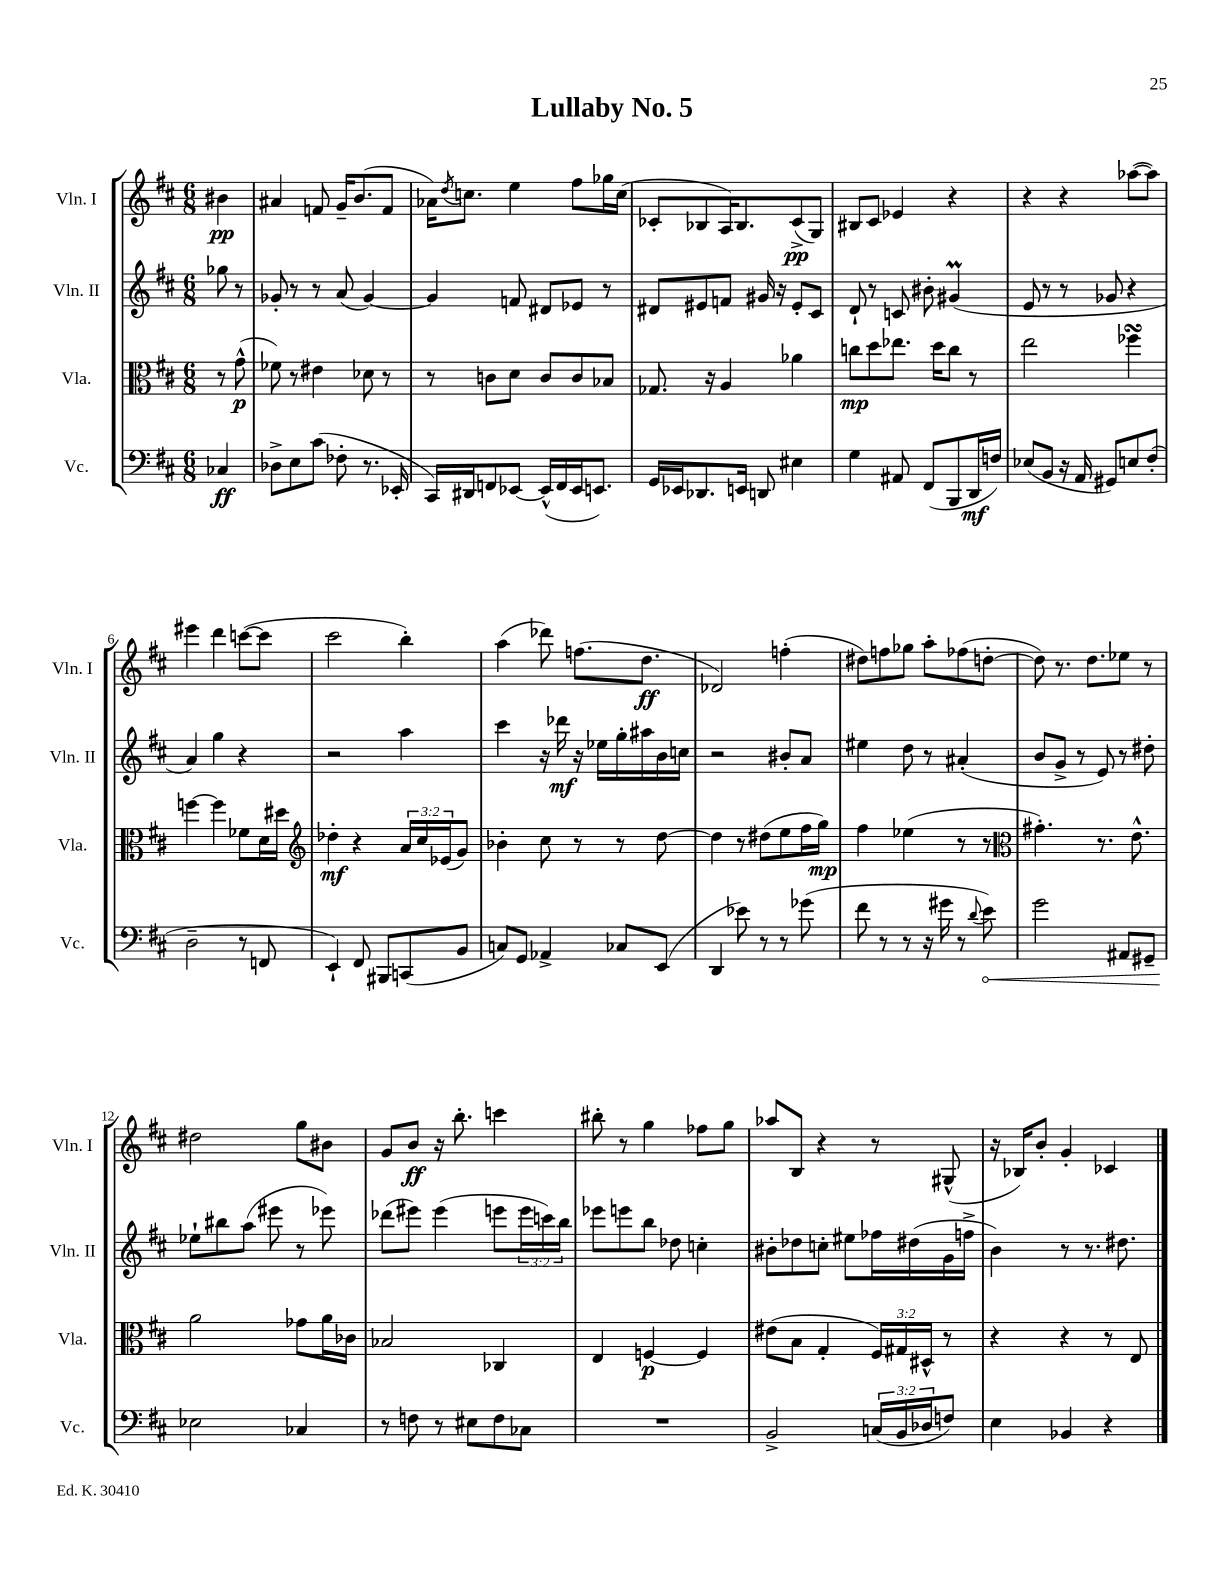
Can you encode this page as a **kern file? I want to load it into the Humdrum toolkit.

**kern	**dynam	**kern	**dynam	**kern	**dynam	**kern	**dynam
*part4	*part4	*part3	*part3	*part2	*part2	*part1	*part1
*staff4	*staff4	*staff3	*staff3	*staff2	*staff2	*staff1	*staff1
*I"Vc.	*	*I"Vla.	*	*I"Vln. II	*	*I"Vln. I	*
*I'Vc.	*	*I'Vla.	*	*I'Vln. II	*	*I'Vln. I	*
*clefF4	*	*clefC3	*	*clefG2	*	*clefG2	*
*k[f#c#]	*	*k[f#c#]	*	*k[f#c#]	*	*k[f#c#]	*
*M6/8	*	*M6/8	*	*M6/8	*	*M6/8	*
=	=	=	=	=	=	=	=
4C-X/	ff	8r	.	8gg-X\	.	4b#X\	pp
.	.	(8g^^\	p	8r	.	.	.
=1	=1	=1	=1	=1	=1	=1	=1
8D-X^\L	.	8f-X\)	.	8g-X'/	.	4a#X/	.
8E\	.	8r	.	8r	.	.	.
(8c#\J	.	4e#X\	.	8r	.	8fn/	.
8F-X'\	.	.	.	(8a/	.	16g~/KL	.
.	.	.	.	.	.	(8.b/	.
8.r	.	8d-X\	.	[4g-/)	.	.	.
.	.	8r	.	.	.	8f/J	.
16EE-X'/	.	.	.	.	.	.	.
=2	=2	=2	=2	=2	=2	=2	=2
16CC#/LL)	.	8r	.	4g-/]	.	16a-X\KL)	.
.	.	.	.	.	.	8qdd/	.
16DD#X/J	.	.	.	.	.	8.ccn\J	.
8FFn/	.	8cn\L	.	.	.	.	.
[8EE-X/J	.	8d\J	.	8fn/	.	4ee\	.
(16EE-^^/LL]	.	8c/L	.	8d#X/L	.	.	.
16FF/	.	.	.	.	.	.	.
16EE-/J	.	8c/	.	8e-X/J	.	8ff#\L	.
8.EEn/J)	.	.	.	.	.	.	.
.	.	8B-X/J	.	8r	.	16gg-X\L	.
.	.	.	.	.	.	(16cc\JJ	.
=3	=3	=3	=3	=3	=3	=3	=3
16GG/LL	.	8.G-X/	.	8d#X/L	.	8c-X'/L	.
16EE-X/J	.	.	.	.	.	.	.
8.DD-X/	.	.	.	8e#X/	.	8B-X/	.
.	.	16r	.	.	.	.	.
.	.	4A/	.	8fn/J	.	16A/K)	.
16EEn/Jk	.	.	.	.	.	8.B-/	.
8DDn/	.	.	.	16g#X/	.	.	.
.	.	.	.	16r	.	.	.
4E#X\	.	4a-X\	.	8e#'/L	.	(8c-^/	pp
.	.	.	.	8c#/J	.	8G/J)	.
=4	=4	=4	=4	=4	=4	=4	=4
4G\	.	8ccn\L	mp	8d`/	.	8B#X/L	.
.	.	8dd\	.	8r	.	8c#/J	.
8AA#X/	.	8.ee-X\J	.	8cn/	.	4e-X/	.
(8FF#/L	.	.	.	8b#X'\	.	.	.
.	.	16dd\KL	.	.	.	.	.
8BBB/	.	8cc\J	.	(4g#Xm/	.	4r	.
16DD/L	mf	8r	.	.	.	.	.
16Fn/JJ)	.	.	.	.	.	.	.
=5	=5	=5	=5	=5	=5	=5	=5
(8E-X/L	.	2ee\	.	8e/	.	4r	.
8BB/J	.	.	.	8r	.	.	.
16r	.	.	.	8r	.	4r	.
16AA/	.	.	.	.	.	.	.
8GG#X/L)	.	.	.	8g-X/	.	.	.
8En/	.	4ff-XsSSs\	.	4r	.	([8aa-X\L	.
(8F#'/J	.	.	.	.	.	8aa-\J])	.
!!LO:LB:g=z
=6	=6	=6	=6	=6	=6	=6	=6
2D~\	.	[4ffn\	.	4a/)	.	4eee#X\	.
.	.	4ff\]	.	4gg\	.	4ddd\	.
8r	.	8f-X\L	.	4r	.	([8cccn\L	.
8FFn/	.	16d\L	.	.	.	8ccc\J]	.
.	.	16dd#X\JJ	.	.	.	.	.
=7	=7	=7	=7	=7	=7	=7	=7
*	*	*clefG2	*	*	*	*	*
4EE`/)	.	4dd-X'\	mf	2r	.	2ccc#\	.
8FF#/	.	4r	.	.	.	.	.
8BBB#X/L	.	.	.	.	.	.	.
(8CCn/	.	24a/LL	.	4aa\	.	4bb'\)	.
.	.	24cc#/	.	.	.	.	.
.	.	(24e-X/J	.	.	.	.	.
8BB/J	.	8g/J)	.	.	.	.	.
=8	=8	=8	=8	=8	=8	=8	=8
8Cn/L)	.	4b-X'\	.	4ccc#\	.	(4aa\	.
8GG/J	.	.	.	.	.	.	.
4AA-X^/	.	8cc#\	.	16r	.	8ddd-X\)	.
.	.	.	.	16ddd-X\	mf	.	.
.	.	8r	.	16r	.	(8.ffn\L	.
.	.	.	.	16ee-X\LL	.	.	.
8C-X/L	.	8r	.	16gg'\	.	.	.
.	.	.	.	16aa#X\	.	8.dd\J	ff
(8EE/J	.	[8dd\	.	16b\	.	.	.
.	.	.	.	16ccn\JJ	.	.	.
=9	=9	=9	=9	=9	=9	=9	=9
4DD/	.	4dd\]	.	2r	.	2d-X/)	.
8e-X\)	.	8r	.	.	.	.	.
8r	.	(8dd#X\L	.	.	.	.	.
8r	.	8ee\	.	8b#X'/L	.	(4ffn'\	.
(8g-X\	.	16ff#\L	.	8a/J	.	.	.
.	.	16gg\JJ)	mp	.	.	.	.
=10	=10	=10	=10	=10	=10	=10	=10
8f#\	.	4ff#\	.	4ee#X\	.	8dd#X\L)	.
8r	.	.	.	.	.	8ffn\	.
8r	.	(4ee-X\	.	8dd\	.	8gg-X\J	.
16r	.	.	.	8r	.	8aa'\L	.
16g#X\	.	.	.	.	.	.	.
8r	.	8r	.	(4a#X'/	.	(8ff-X\	.
8qqd/	.	.	.	.	.	.	.
!	!LO:HP:b	!	!	!	!	!	!
8e\)	<	8r	.	.	.	[8ddn'\J	.
=11	=11	=11	=11	=11	=11	=11	=11
*	*	*clefC3	*	*	*	*	*
2g\	.	4.g#X'\)	.	8b/L	.	8dd\])	.
.	.	.	.	8g^/J	.	8.r	.
.	.	.	.	8r	.	.	.
.	.	.	.	.	.	8.dd\L	.
.	.	8.r	.	8e/)	.	.	.
8AA#X/L	.	.	.	8r	.	8ee-X\J	.
.	.	8.e^^\	.	.	.	.	.
8GG#X~/J	.	.	.	8dd#X'\	.	8r	.
!!LO:LB:g=z
=12	=12	=12	=12	=12	=12	=12	=12
2E-X\	.	2a\	.	8ee-X`\L	.	2dd#X\	.
.	.	.	.	8bb#X\	.	.	.
.	.	.	.	(8aa\J	.	.	.
.	.	.	.	8eee#X\	.	.	.
4C-X/	[	8g-X\L	.	8r	.	8gg\L	.
.	.	16a\L	.	8eee-X\)	.	8b#X\J	.
.	.	16c-X\JJ	.	.	.	.	.
=13	=13	=13	=13	=13	=13	=13	=13
8r	.	2B-X/	.	(8ddd-X\L	.	8g/L	.
8Fn\	.	.	.	8eee#X\J)	.	8b/J	ff
8r	.	.	.	(4eee#\	.	16r	.
.	.	.	.	.	.	8.bb'\	.
8E#X\L	.	.	.	.	.	.	.
8F\	.	4C-X/	.	8eeen\L	.	4cccn\	.
8C-X\J	.	.	.	24eee\L	.	.	.
.	.	.	.	24cccn\)	.	.	.
.	.	.	.	24bb\JJ	.	.	.
=14	=14	=14	=14	=14	=14	=14	=14
2.r	.	4E/	.	8eee-X\L	.	8bb#X'\	.
.	.	.	.	8eeen\	.	8r	.
.	.	[4Fn/	p	8bb\J	.	4gg\	.
.	.	.	.	8dd-X\	.	.	.
.	.	4F/]	.	4ccn'\	.	8ff-X\L	.
.	.	.	.	.	.	8gg\J	.
=15	=15	=15	=15	=15	=15	=15	=15
2BB^/	.	(8e#X\L	.	8b#X'\L	.	8aa-X/L	.
.	.	8B\J	.	8dd-X\	.	8B/J	.
.	.	4G'/	.	8ccn'\J	.	4r	.
.	.	.	.	8ee#X\L	.	.	.
(24Cn/LL	.	24F#/LL)	.	16ff-X\L	.	8r	.
24BB/	.	24G#X/	.	.	.	.	.
.	.	.	.	(16dd#X\	.	.	.
24D-X/J	.	24D#X^^/JJ	.	.	.	.	.
8Fn/J)	.	8r	.	16g\	.	(8G#X^^/	.
.	.	.	.	16ffn^\JJ	.	.	.
=16	=16	=16	=16	=16	=16	=16	=16
4E\	.	4r	.	4b\)	.	16r	.
.	.	.	.	.	.	16B-X/KL)	.
.	.	.	.	.	.	8b'/J	.
4BB-X/	.	4r	.	8r	.	4g'/	.
.	.	.	.	8.r	.	.	.
4r	.	8r	.	.	.	4c-X/	.
.	.	.	.	8.dd#X\	.	.	.
.	.	8E/	.	.	.	.	.
==	==	==	==	==	==	==	==
*-	*-	*-	*-	*-	*-	*-	*-
